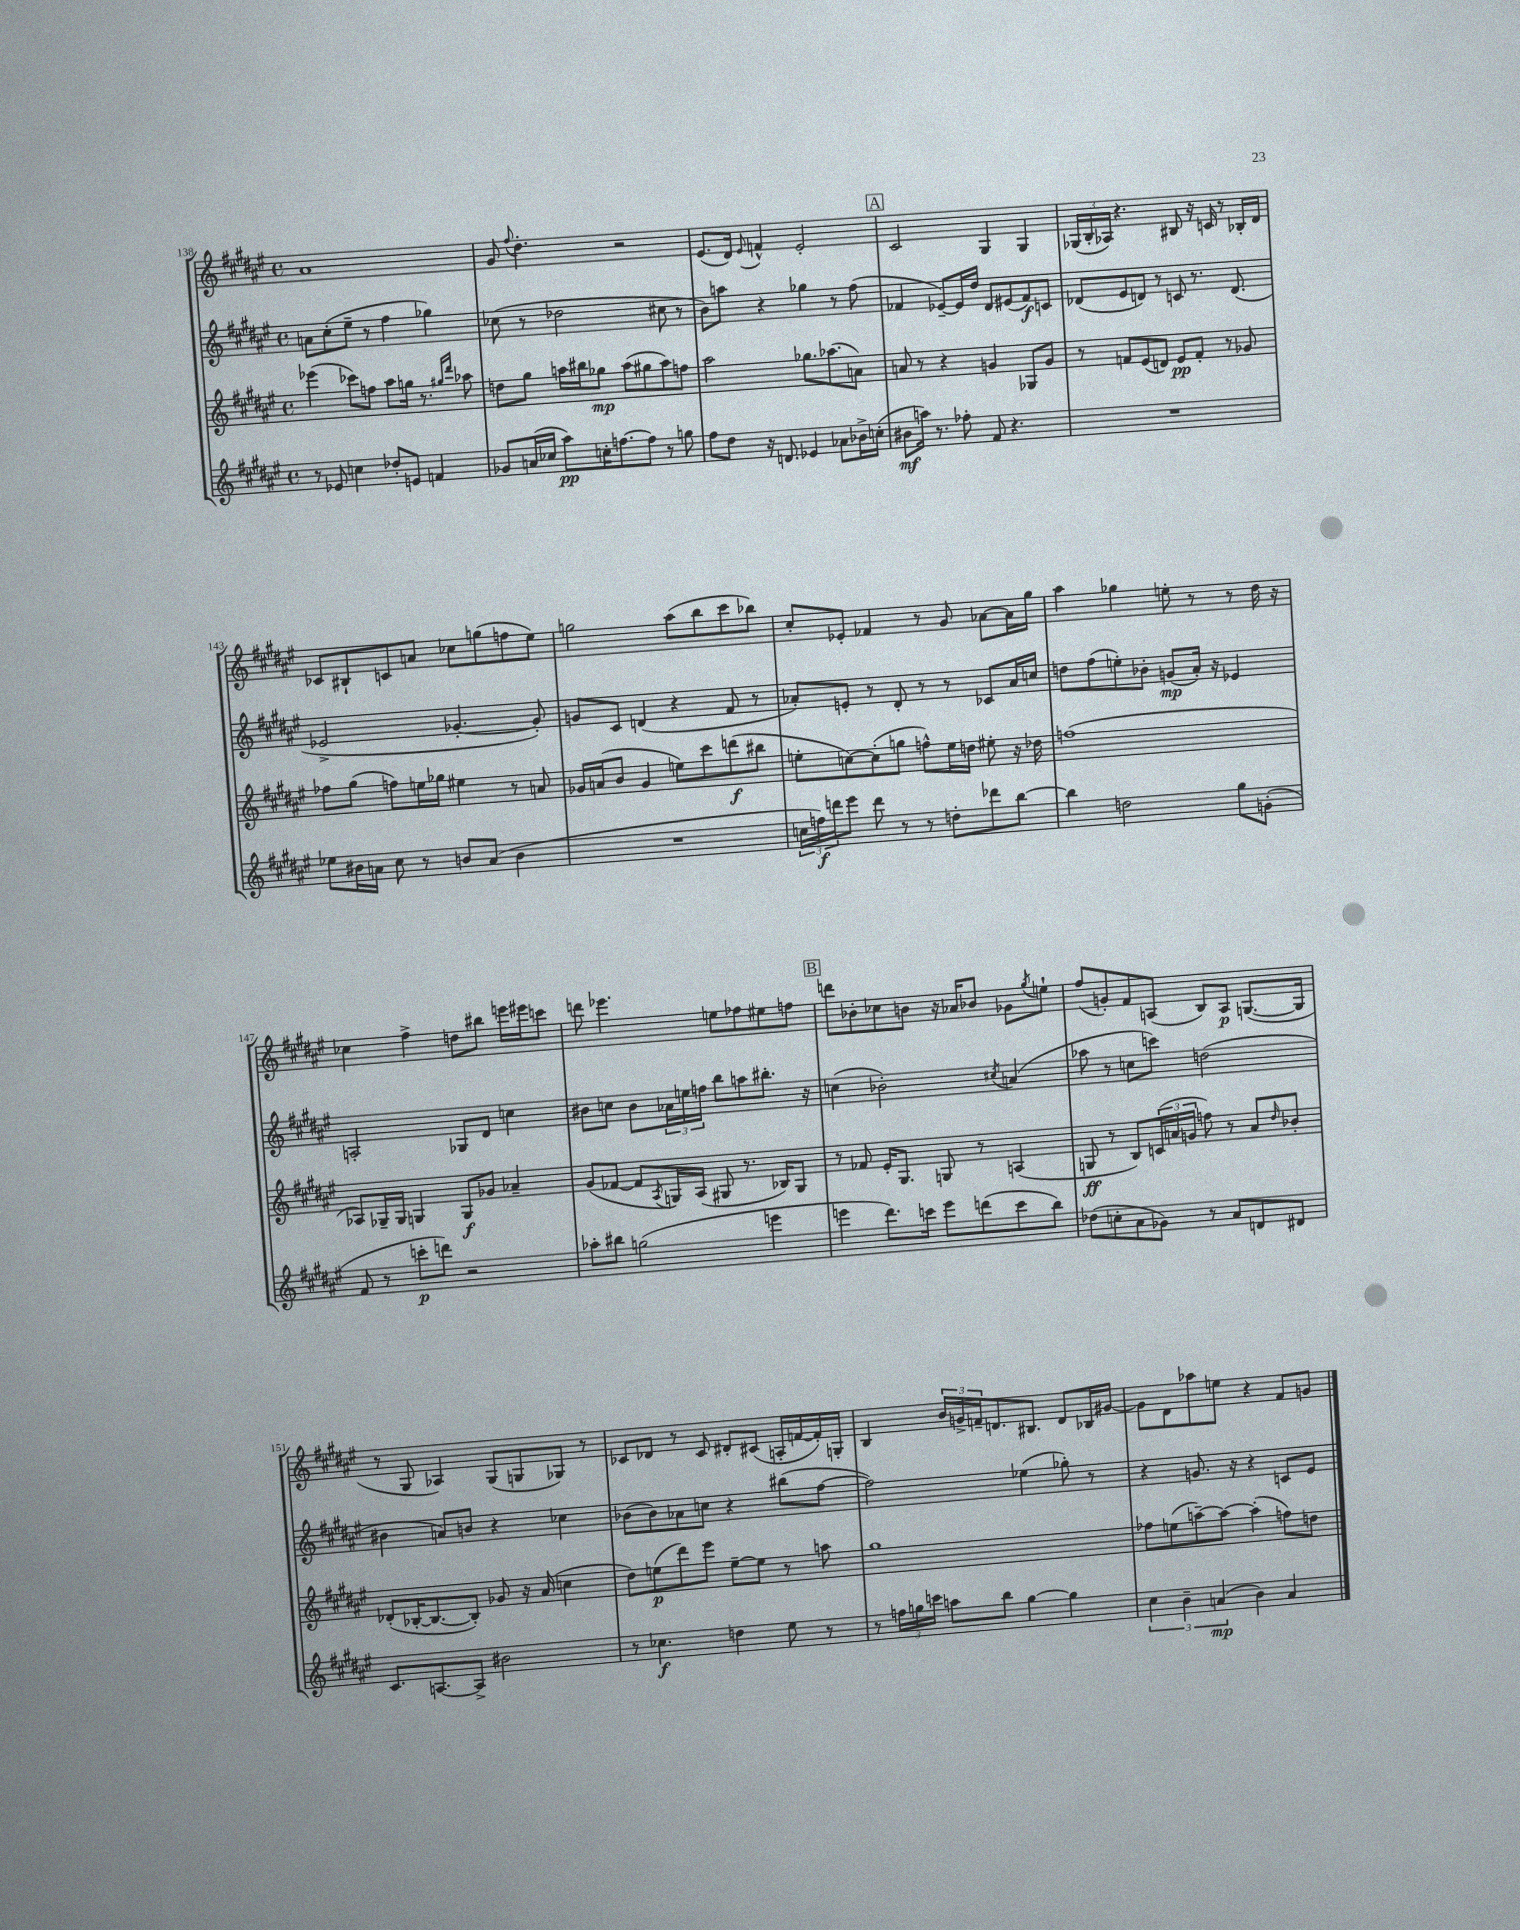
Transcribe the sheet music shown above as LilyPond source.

<<
\new StaffGroup <<
\new Staff = "s0" {
    \clef treble \key fis \major \defaultTimeSignature \time 4/4
    ais'1 |
    gis'8 \appoggiatura { fis''8 } dis''4.-. r2 |
    eis'8.( dis'16) \appoggiatura { eis'8 } f'4-^ eis'2-. |
    \mark \markup { \box "A" } cis'2 gis4 gis4 |
    \tuplet 3/2 { ges16( b16-. aes16) } r4. bis8 r16 c'16 r8 bes16-. dis'16 |
    ces'8 bis8-! c'8 a'8 ces''8 g''8( f''8 eis''8) |
    g''2 ais''8( b''8 cis'''8 bes''8) |
    cis''8-. ees'8-. fes'4 r8 gis'8 aes'8~ aes'16 gis''16 |
    ais''4 ges''4 e''8-. r8 r8 dis''16 r16 |
    ces''4 fis''4-> d''8 bis''8 e'''16 eis'''16 c'''8 |
    d'''8 ees'''4. e''8 fes''8 eis''8 f''8 |
    \mark \markup { \box "B" } d'''8 bes'8-. ces''8 b'8 r16 aes'16 bes'8 ges'8 \acciaccatura { gis''8 } e''8-! |
    fis''8( g'8-.) fis'8 a8( b8) a8\p g8.~( g16 |
    r8 gis8 aes4) gis8( g8 ges8) r8 |
    ces'8 des'8 r8 ces'8 dis'8-. cis'8( a16-. f'16~ f'16-.) g16-. |
    b4 \tuplet 3/2 { b'16 g'16-> f'16-- } d'8. bis8. d'8 bes16 gis'16~ |
    gis'8 dis'8 aes''8 e''8 r4 fis'8 g'8 \bar "|." |
}
\new Staff = "s1" {
    \clef treble \key fis \major \defaultTimeSignature \time 4/4
    a'8 cis''8-.( eis''8-- r8 fis''4 ges''4) |
    ces''8( r8 des''2 cis''8 r8 |
    b'8) a''8 r4 ges''4 r8 fis''8( |
    \mark \markup { \box "A" } fes'4 ees'8~--) ees'16 dis''16 dis'8 eis'8( fes'8\f) c'8 |
    des'8( eis'8 d'8) r8 c'8 r8. d'8.( |
    ees'2-> ges'4.~-. ges'8-.) |
    g'8 cis'8 d'4( r4 fis'8 r8 |
    aes'8-.) e'8-. r8 dis'8-. r8 r8 ces'8 aes'16 c''16 |
    d''8 fis''8( e''8-.) bes'8-. g'8\mp( ais'16-.) r16 ees'4 |
    a2-. ges8 dis'8 c''4 |
    bis'8 c''8 bis'8 \tuplet 3/2 { aes'16 e''16 f''16 } b''8 a''8 bis''8.-. r16 |
    \mark \markup { \box "B" } c''4( bes'2-.) \acciaccatura { cis''8 } a'4( |
    aes''8 r8 c''8 c'''8) d''2( |
    bis'4 a'8) b'8 r4 ces''4 |
    bes'8( bes'8) aes'8 c''8 r4 bis''8( fis''8~ |
    fis''2) ees''4( ges''8-.) r8 |
    r4 g'8. r16 r4 c'8 eis'8 \bar "|." |
}
\new Staff = "s2" {
    \clef treble \key fis \major \defaultTimeSignature \time 4/4
    ees'''4( ces'''8) f''8 ais''8 g''16 r8. \grace { gis''16 dis'''16 } aes''8 |
    d''8 gis''8 a''16 bis''16 ges''8\mp a''8( gis''8 a''8) f''8 |
    ais''2 ges''8. aes''8.( a'8) |
    \mark \markup { \box "A" } a'8 r8 r4 g'4 ges8 g'8 |
    r8 f'8 eis'8( d'8) eis'8\pp f'8-. r8 ges'8 |
    fes''8 gis''8( f''8) e''16 ges''16 eis''4 r8 a'8 |
    ges'16 a'16( b'8 ges'4 e''8) cis'''8 d'''8\f( bis''8 |
    e''8-. c''8~) c''8-.( g''8 f''8-^) e''16 d''16 eis''8-. r16 des''16 |
    f''1( |
    aes8) ges16-- ges16 g4 g8\f ges'8 aes'4-- |
    gis'8( fes'8~ fes'8 \acciaccatura { ais8 } g16) ais16( gis8 r8. bes16) gis8 |
    \mark \markup { \box "B" } r8 fes'8 eis'16-. gis8. g8 r8 a4( |
    g8\ff r8 b8) \tuplet 3/2 { c'16( a'16 g'16 } f''8) r8 a'8 \grace { dis''16 } bes'8-. |
    des'8-.( bes16~-. bes8.~ bes8-.) ges'8 r16 ais'16( c''4 |
    dis''8) e''8\p( dis'''8) eis'''8 e''8~-- e''8 r8 a''8 |
    gis''1 |
    fes''8 e''8( a''8~--) a''8~ a''4-.( f''8) d''8 \bar "|." |
}
\new Staff = "s3" {
    \clef treble \key fis \major \defaultTimeSignature \time 4/4
    r8 ees'8 c''4 des''8-. e'8 f'4 |
    ges'8 a'16( ces''16 ais''8\pp) c''16-. f''8.~ f''8 r8 g''8 |
    fis''8 dis''8 r16 d'8. ees'4 aes'8 bes'16-> c''16-.( |
    \mark \markup { \box "A" } bis'8\mf a''16) r8. fes''8-. fis'8 r4. |
    R1 |
    ees''8 bis'16 a'16 cis''8 r8 b'8 a'8( b'4 |
    R1 |
    \tuplet 3/2 { c''16 f''16\f) d'''16 } eis'''8 d'''8 r8 r8 d''8-. des'''8 b''8~ |
    b''4 d''2 gis''8 g'8-.( |
    fis'8 r8 c'''8-.\p d'''8) r2 |
    aes''8-. bis''8 g''2( e'''4 |
    \mark \markup { \box "B" } e'''4 dis'''8.) c'''16 e'''8 d'''8( c'''8 b''8) |
    des''8( c''8-. ais'8 ges'8) r8 ais'8 d'8 dis'8 |
    cis'8. a8.~ a8-> bis'2 |
    r8 ces''4.\f d''4 eis''8 r8 |
    r8 \tuplet 3/2 { f''16 g''16 c'''16 } a''8 b''8 g''4~ g''4 |
    \tuplet 3/2 { cis''4 b'4-- a'4\mp( } b'4) a'4 \bar "|." |
}
>>
>>
\layout { \context { \Score currentBarNumber = #138 } }
